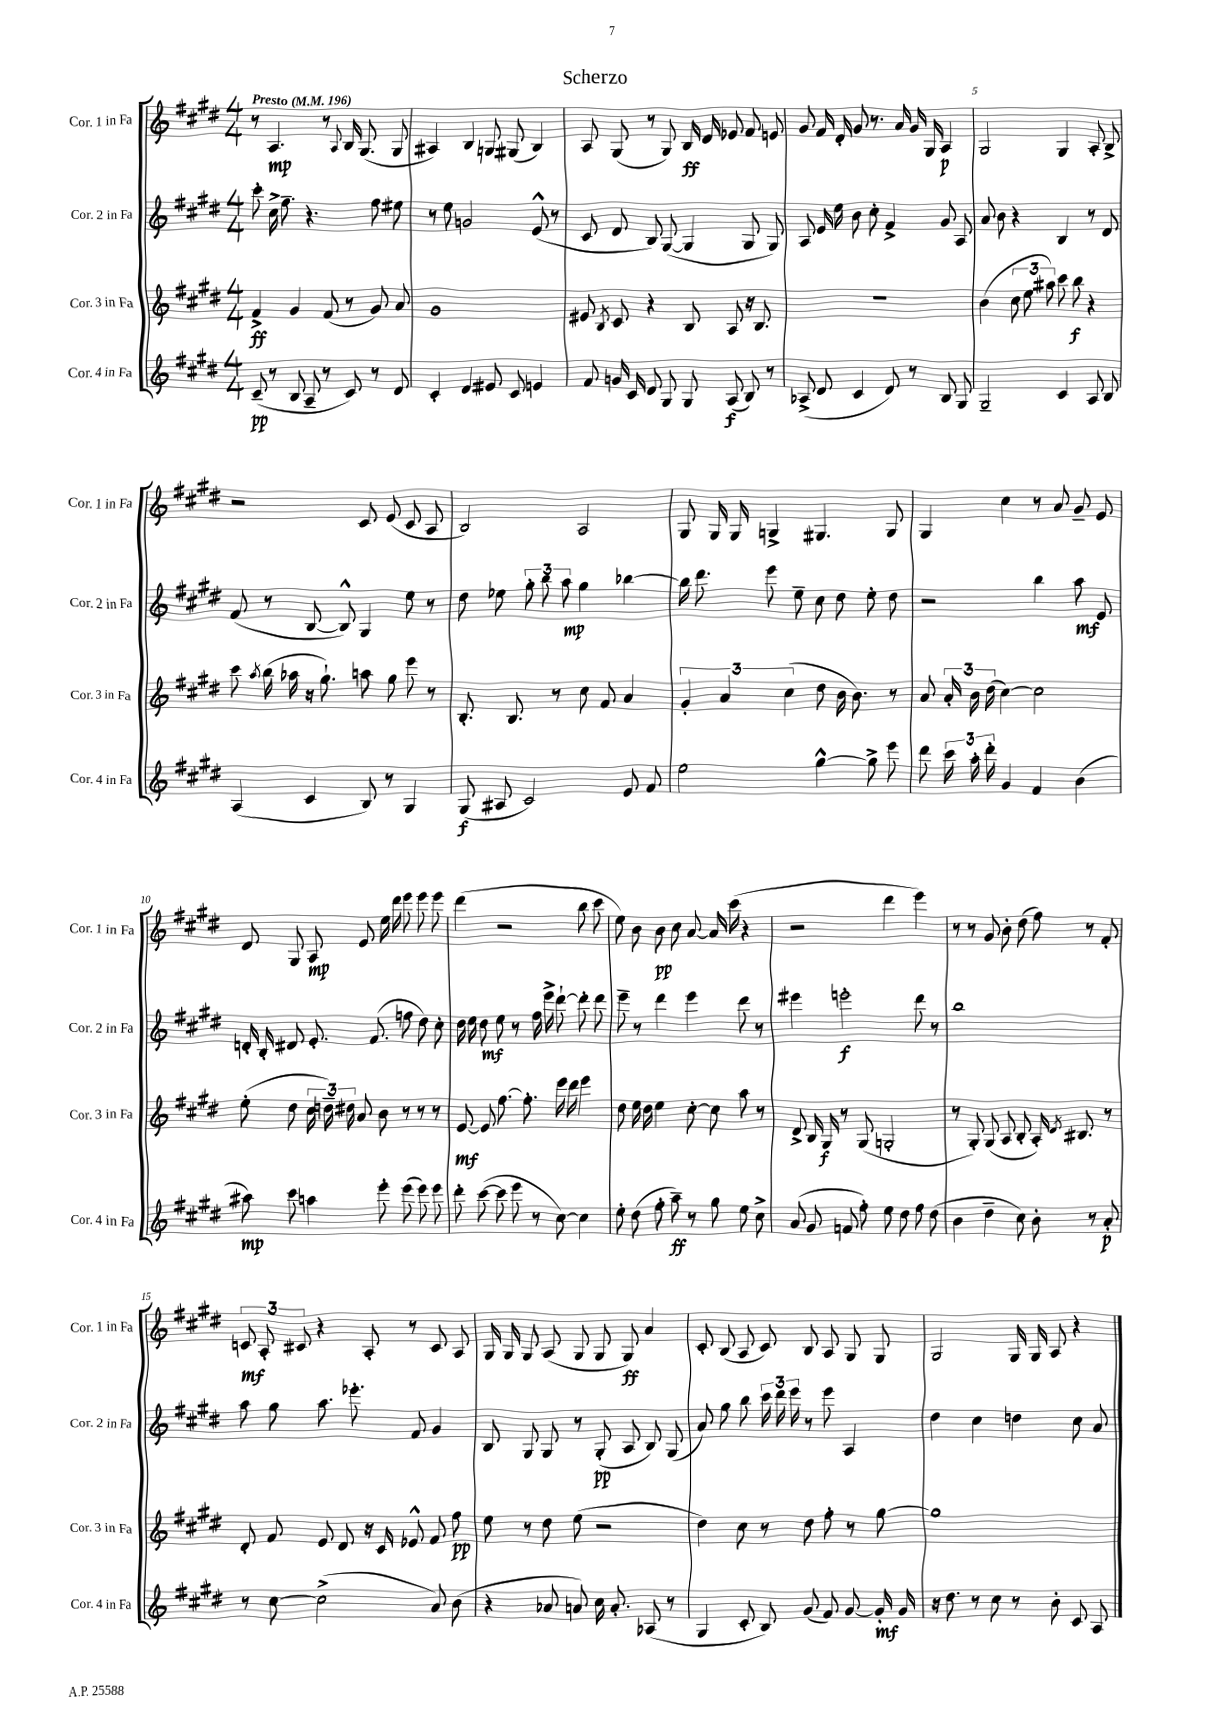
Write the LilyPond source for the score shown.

\header { title = "Scherzo" }
<<
\new StaffGroup <<
\new Staff = "s0" \with { instrumentName = "Cor. 1 in Fa" shortInstrumentName = "Cor. 1 in Fa" } {
    \clef treble \key e \major \numericTimeSignature \time 4/4 \tempo "Presto" 4 = 196
    \autoBeamOff r8 a4.\mp r8 \appoggiatura { a8 } b16 gis8.( gis8 |
    ais4) b4 g8 gis8( b4) |
    a8 gis8( r8 gis8) b16\ff dis'16 ees'8 fis'8 e'8 |
    gis'8 fis'16 dis'16-. gis'8 r8. a'16 gis'16 gis16 a4\p |
    gis2 gis4 a8-. b8-> |
    r2 cis'8 e'8( cis'8 a8 |
    b2) a2 |
    gis8 gis16 gis16 g4-> gis4. gis8 |
    gis4 cis''4 r8 a'8 gis'8-- e'8 |
    dis'8 gis8 a8\mp e'8 e''16 dis'''16 e'''8 e'''8 e'''8 |
    dis'''4( r2 b''8 cis'''8 |
    e''8) b'8 b'8\pp cis''8 a'8~ a'16 cis'''16( r4 |
    r2 dis'''4 e'''4) |
    r8 r8 gis'8 b'8-. dis''8( fis''8) r8 fis'8-. |
    \tuplet 3/2 { c'8\mf a8-. cis'8 } r4 a8-. r8 cis'8 a8 |
    gis16 gis16 gis8 a8( gis8 gis8 gis8\ff) a'4 |
    cis'8-. b8( a8 cis'8) b8 a8 gis8 gis8 |
    gis2 gis16 gis16 a8 r4 \bar "|." |
}
\new Staff = "s1" \with { instrumentName = "Cor. 2 in Fa" shortInstrumentName = "Cor. 2 in Fa" } {
    \clef treble \key e \major \numericTimeSignature \time 4/4
    \autoBeamOff cis'''8-. cis''16-> fis''8.-- r4. fis''8 eis''8 |
    r8 e''8 g'2 e'8-^( r8 |
    cis'8 dis'8 b8) gis8~( gis4 gis8 gis8) |
    a8 e'16 e''16 b'8 cis''8-. fis'4-> gis'8 a8 |
    a'8 b'8 r4 b4 r8 dis'8 |
    fis'8( r8 b8~ b8-^) gis4 e''8 r8 |
    dis''8 ees''8 \tuplet 3/2 { gis''8-. b''8 a''8\mp } gis''4 bes''4~ |
    bes''16 dis'''8. e'''8 e''8-- cis''8 dis''8 e''8-. dis''8 |
    r2 b''4 a''8\mf e'8 |
    d'16-. b16-. dis'8 e'8.-. fis'8.( f''8 dis''8) cis''8-. |
    dis''16 e''16 dis''8\mf e''8 r8 fis''16 e'''16-> dis'''8~-! dis'''8-. dis'''8 |
    e'''8-- r8 dis'''4 e'''4 dis'''8 r8 |
    eis'''4 e'''2-.\f dis'''8 r8 |
    b''1 |
    a''8 gis''8 a''8. ees'''8.-. fis'8 gis'4 |
    b8 gis8 gis8 r8 gis8-.\pp( a8 b8) gis8( |
    a'8) gis''8 b''8 \tuplet 3/2 { cis'''16 dis'''16 e'''16 } r8 e'''8 a4 |
    dis''4 cis''4 d''4 cis''8 a'8 \bar "|." |
}
\new Staff = "s2" \with { instrumentName = "Cor. 3 in Fa" shortInstrumentName = "Cor. 3 in Fa" } {
    \clef treble \key e \major \numericTimeSignature \time 4/4
    \autoBeamOff fis'4->\ff gis'4 fis'8( r8 gis'8) a'8 |
    gis'1 |
    eis'8 \acciaccatura { b8 } cis'8 r4 b8 a8 r16 b8. |
    R1 |
    b'4( \tuplet 3/2 { cis''8 e''8 ais''8) } cis'''8 b''8\f r4 |
    cis'''8 \acciaccatura { a''8 } b''16( aes''16 r16 gis''8.-!) a''8 gis''8 e'''8 r8 |
    b8.-. b8. r8 cis''8 fis'8 a'4 |
    \tuplet 3/2 { gis'4-. a'4 cis''4( } dis''8 b'16 b'8.) r8 |
    a'8 \tuplet 3/2 { a'16-. b'16 dis''16( } cis''4~) cis''2 |
    e''8-.( dis''8 \tuplet 3/2 { cis''16 d''16--) dis''16 } a'8 b'8 r8 r8 r8 |
    e'8~\mf e'8 fis''8.~ fis''8.-. e'''16 dis'''16 e'''4 |
    dis''8 e''16 dis''16 e''4 cis''8~-. cis''8 a''8 r8 |
    dis'8-> b16 gis16\f r8 gis8( g2-. |
    r8 gis8-.) gis8( a8 b8-. a16-.) \acciaccatura { dis'8 } bis8. r8 |
    dis'8-. fis'8 e'8 dis'8 r16 cis'16 ees'8-^ fis'8 fis''8\pp |
    e''8 r8 dis''8 e''8( r2 |
    dis''4) cis''8 r8 dis''8 fis''8-. r8 gis''8~ |
    gis''1 \bar "|." |
}
\new Staff = "s3" \with { instrumentName = "Cor. 4 in Fa" shortInstrumentName = "Cor. 4 in Fa" } {
    \clef treble \key e \major \numericTimeSignature \time 4/4
    \autoBeamOff cis'8--\pp( r8 b8 a8-- r8 cis'8) r8 dis'8 |
    cis'4-. dis'4 eis'8 cis'8 e'4 |
    fis'8 g'16 cis'16 dis'8 gis8 gis8 a8\f( b8) r8 |
    aes8->( dis'8 cis'4 dis'8) r8 b8 gis8 |
    gis2-- cis'4 a8 b8 |
    a4( cis'4 b8) r8 gis4 |
    gis8\f( ais8 cis'2) e'8 fis'8 |
    e''2 gis''4~-^ gis''8-> e'''8 |
    dis'''8 \tuplet 3/2 { cis'''16 a''16-. dis'''16-. } gis'4 fis'4 b'4( |
    ais''8\mp) cis'''8 a''4 e'''8-. e'''8( e'''8) e'''8 |
    dis'''8-. cis'''8~( cis'''8 e'''8 r8 cis''8~) cis''4 |
    e''8-. dis''8( fis''8-. a''8--\ff) r8 gis''8 e''8 cis''8-> |
    a'8( gis'8 f'8 fis''8-.) e''8 dis''8 fis''8 dis''8( |
    b'4 dis''4-- cis''8) b'8-. r8 a'8-.\p |
    r8 cis''8~ cis''2->( a'8) b'8( |
    r4 aes'8 a'8) cis''16 a'8.-. aes8( r8 |
    gis4 cis'8-. b8) gis'8( fis'8) gis'8~ gis'16-.\mf gis'16 |
    r16 dis''8. r8 cis''8 r8 b'8-. cis'8 a8 \bar "|." |
}
>>
>>
\layout { \context { \Score \override BarNumber.break-visibility = ##(#f #t #t) barNumberVisibility = #(every-nth-bar-number-visible 5) } }
